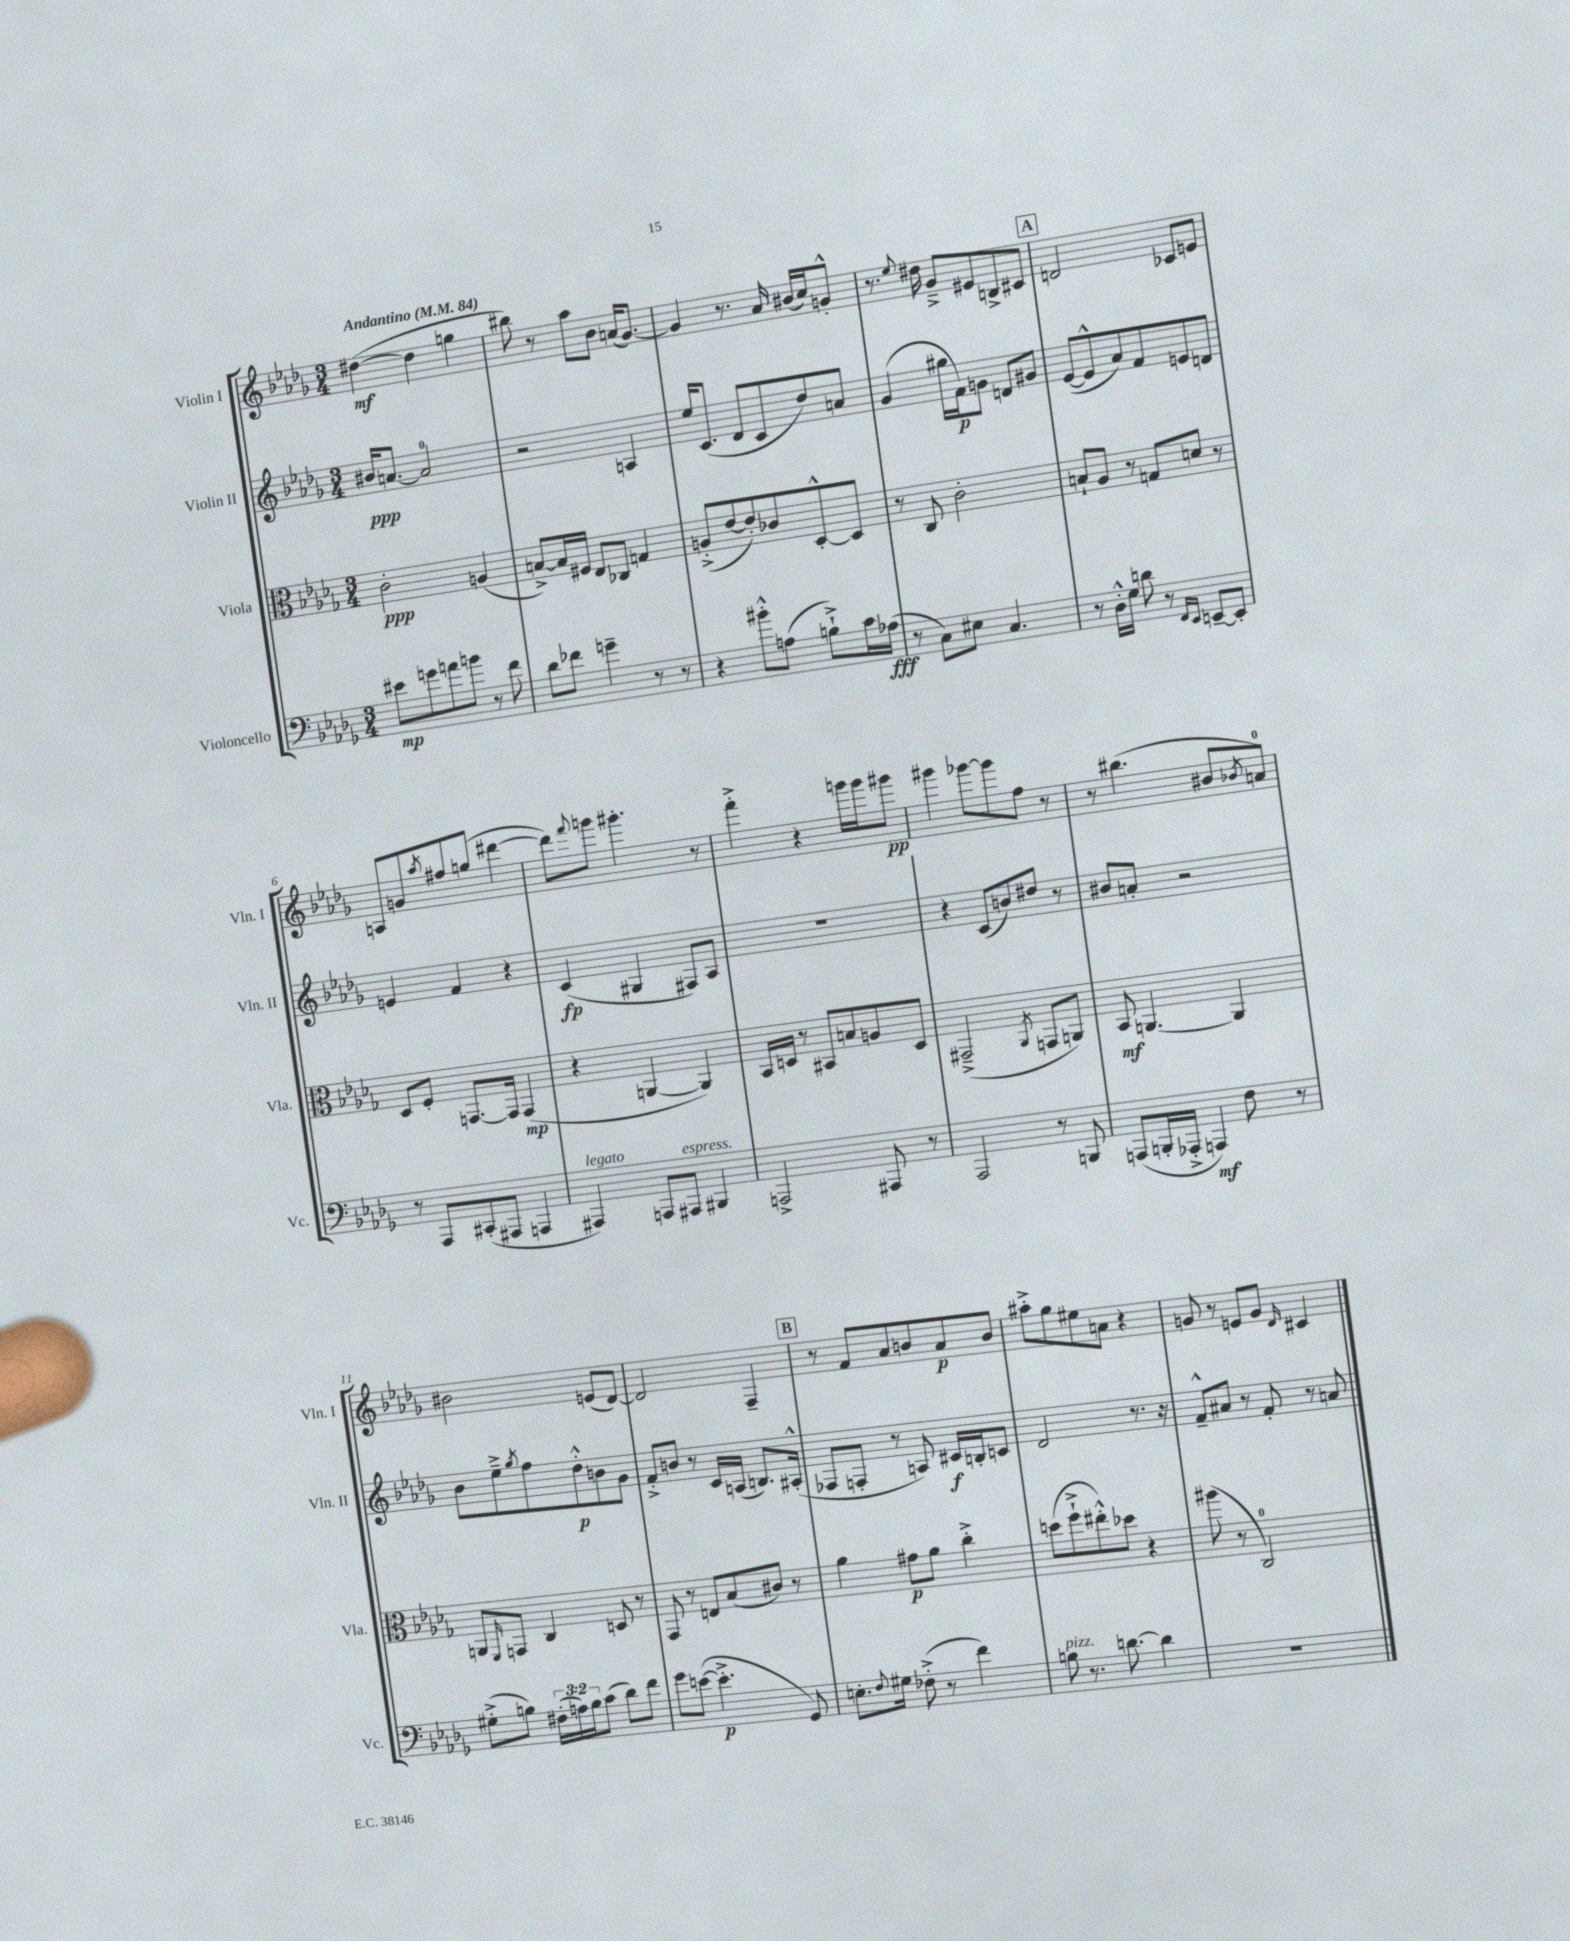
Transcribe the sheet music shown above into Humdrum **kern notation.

**kern	**kern	**kern	**kern
*staff4	*staff3	*staff2	*staff1
*clefF4	*clefC3	*clefG2	*clefG2
*k[b-e-a-d-g-]	*k[b-e-a-d-g-]	*k[b-e-a-d-g-]	*k[b-e-a-d-g-]
*M3/4	*M3/4	*M3/4	*M3/4
*MM84	*MM84	*MM84	*MM84
8e#	2c'	16b#	([4dd#
.	.	[8.a	.
8g	.	.	.
8a	.	2a]	4dd#]
8b	.	.	.
8r	(4A	.	4gg
8f	.	.	.
=	=	=	=
8d-	[8B^)	2r	8bb#)
8f-	16B]	.	8r
.	16F#	.	.
4g~	8E-	.	8aa-
.	8C-	.	8b-
8r	4G	4A	(16a
.	.	.	[8.g-)
8r	.	.	.
=	=	=	=
4r	(8A'^	16ee-	4g-]
.	.	(8.c	.
.	[8e-	.	.
8b#'^^	8e-'])	8d-	8.r
(8A	8c-	8c	.
.	.	.	16a-
8B`^)	[8D-'^^	8dd-)	(16b#
.	.	.	16cc)
16c	8D-]	8a	8g'^^
(16A-	.	.	.
=	=	=	=
8r	8r	(4g-	8.r
8C)	8C	.	.
.	.	.	8qqee-
.	.	.	16dd#
8E#	2c'	16gg#	8g-~^
.	.	16f)	.
4.C	.	8g	8e#
.	.	8d	8B^
.	.	8g#	8c#
=	=	=	=
8r	8B`	([8e-	2d
16D-'^^	8A-	8e-^^]	.
16G-	.	.	.
8d	8r	8a-)	.
8r	8G	8f	.
16qqFF	.	.	.
16qqEE-	.	.	.
[8EE~	8d	8e	8c-
8EE']	8r	8d	8e
=	=	=	=
8r	8D-	4e	8A
8AAA-	8F'	.	8g
.	.	.	8qaa-
(8CC#'	[8.GG	4f	8ff#
8AAA#	.	.	(8gg
.	16GG]	.	.
4AAA	(4GG	4r	[4ddd#
=	=	=	=
4AAA#)	4r	(4c	8ddd#])
.	.	.	8qqfff
.	.	.	8ggg
8AAA	[4AA	4G#	4.ggg#'
8AAA#	.	.	.
4BBB#	4AA])	8F#)	.
.	.	8A-	8r
=	=	=	=
2AAA^	16BB-	2.r	4fff'^
.	16D	.	.
.	8r	.	.
.	8BB#	.	4r
.	8B	.	.
8AAA#	8A	.	16ggg
.	.	.	16ggg
8r	8D	.	8ggg#
=	=	=	=
2AAA-	(2GG#~^	4r	4ggg#
.	.	(8c	[8ggg-
.	.	8b)	8ggg-]
.	8qAA-	.	.
8r	8GG	8dd#	8ff
8BBB	8AA)	8r	8r
=	=	=	=
(8AAA	8BB-	8b#	8r
16BBB'	[4.AA	8a'	(4.bb#
16AAA-'^	.	.	.
4AAA)	.	2r	.
8F	4AA]	.	8b#
.	.	.	8qb-
8r	.	.	8a)
=	=	=	=
(8G#'^	8AA	8b-	2b#
.	16qqFF	.	.
8B)	8GG	8ee-~^	.
.	.	8qgg-	.
(24F#'	4C	8ff	.
24A)	.	.	.
24B	.	.	.
(8c	.	8dd-'^^	.
8d-)	8D	8b	(8e
8f	8r	8g-	[8d-)
=	=	=	=
8g-	8GG-	8f'^	2d-]
([8e	8r	8b	.
4.e'^]	8E	8r	.
.	(8B-	16c	.
.	.	(16A	.
.	8c#)	8.B)	4F~
8GG-)	8r	.	.
.	.	(16A#'^^	.
=	=	=	=
8.E'	4a-	8F-	8r
.	.	8F'	8f
8qqF	.	.	.
16G#	.	.	.
(8F-'^	8g#	8r	8a-
8r	8a-	8A)	8b
4f)	4cc'^	16c#	8a-
.	.	16B'	.
.	.	8c	8b
=	=	=	=
8B	(8dd	2d-	8aa#'^
8.r	8ff`^	.	8gg-
.	8ee#'^^)	.	8ee#
[8.d	.	.	.
.	8dd-	.	8a
4d]	4r	8.r	4r
.	.	16r	.
=	=	=	=
2.r	(8aa#	8f~^^	8g
.	8r	8a#	8r
.	2C)	8r	8e
.	.	8f'	8g
.	.	.	16qqd-
.	.	8r	4c#
.	.	8a	.
==	==	==	==
*-	*-	*-	*-
